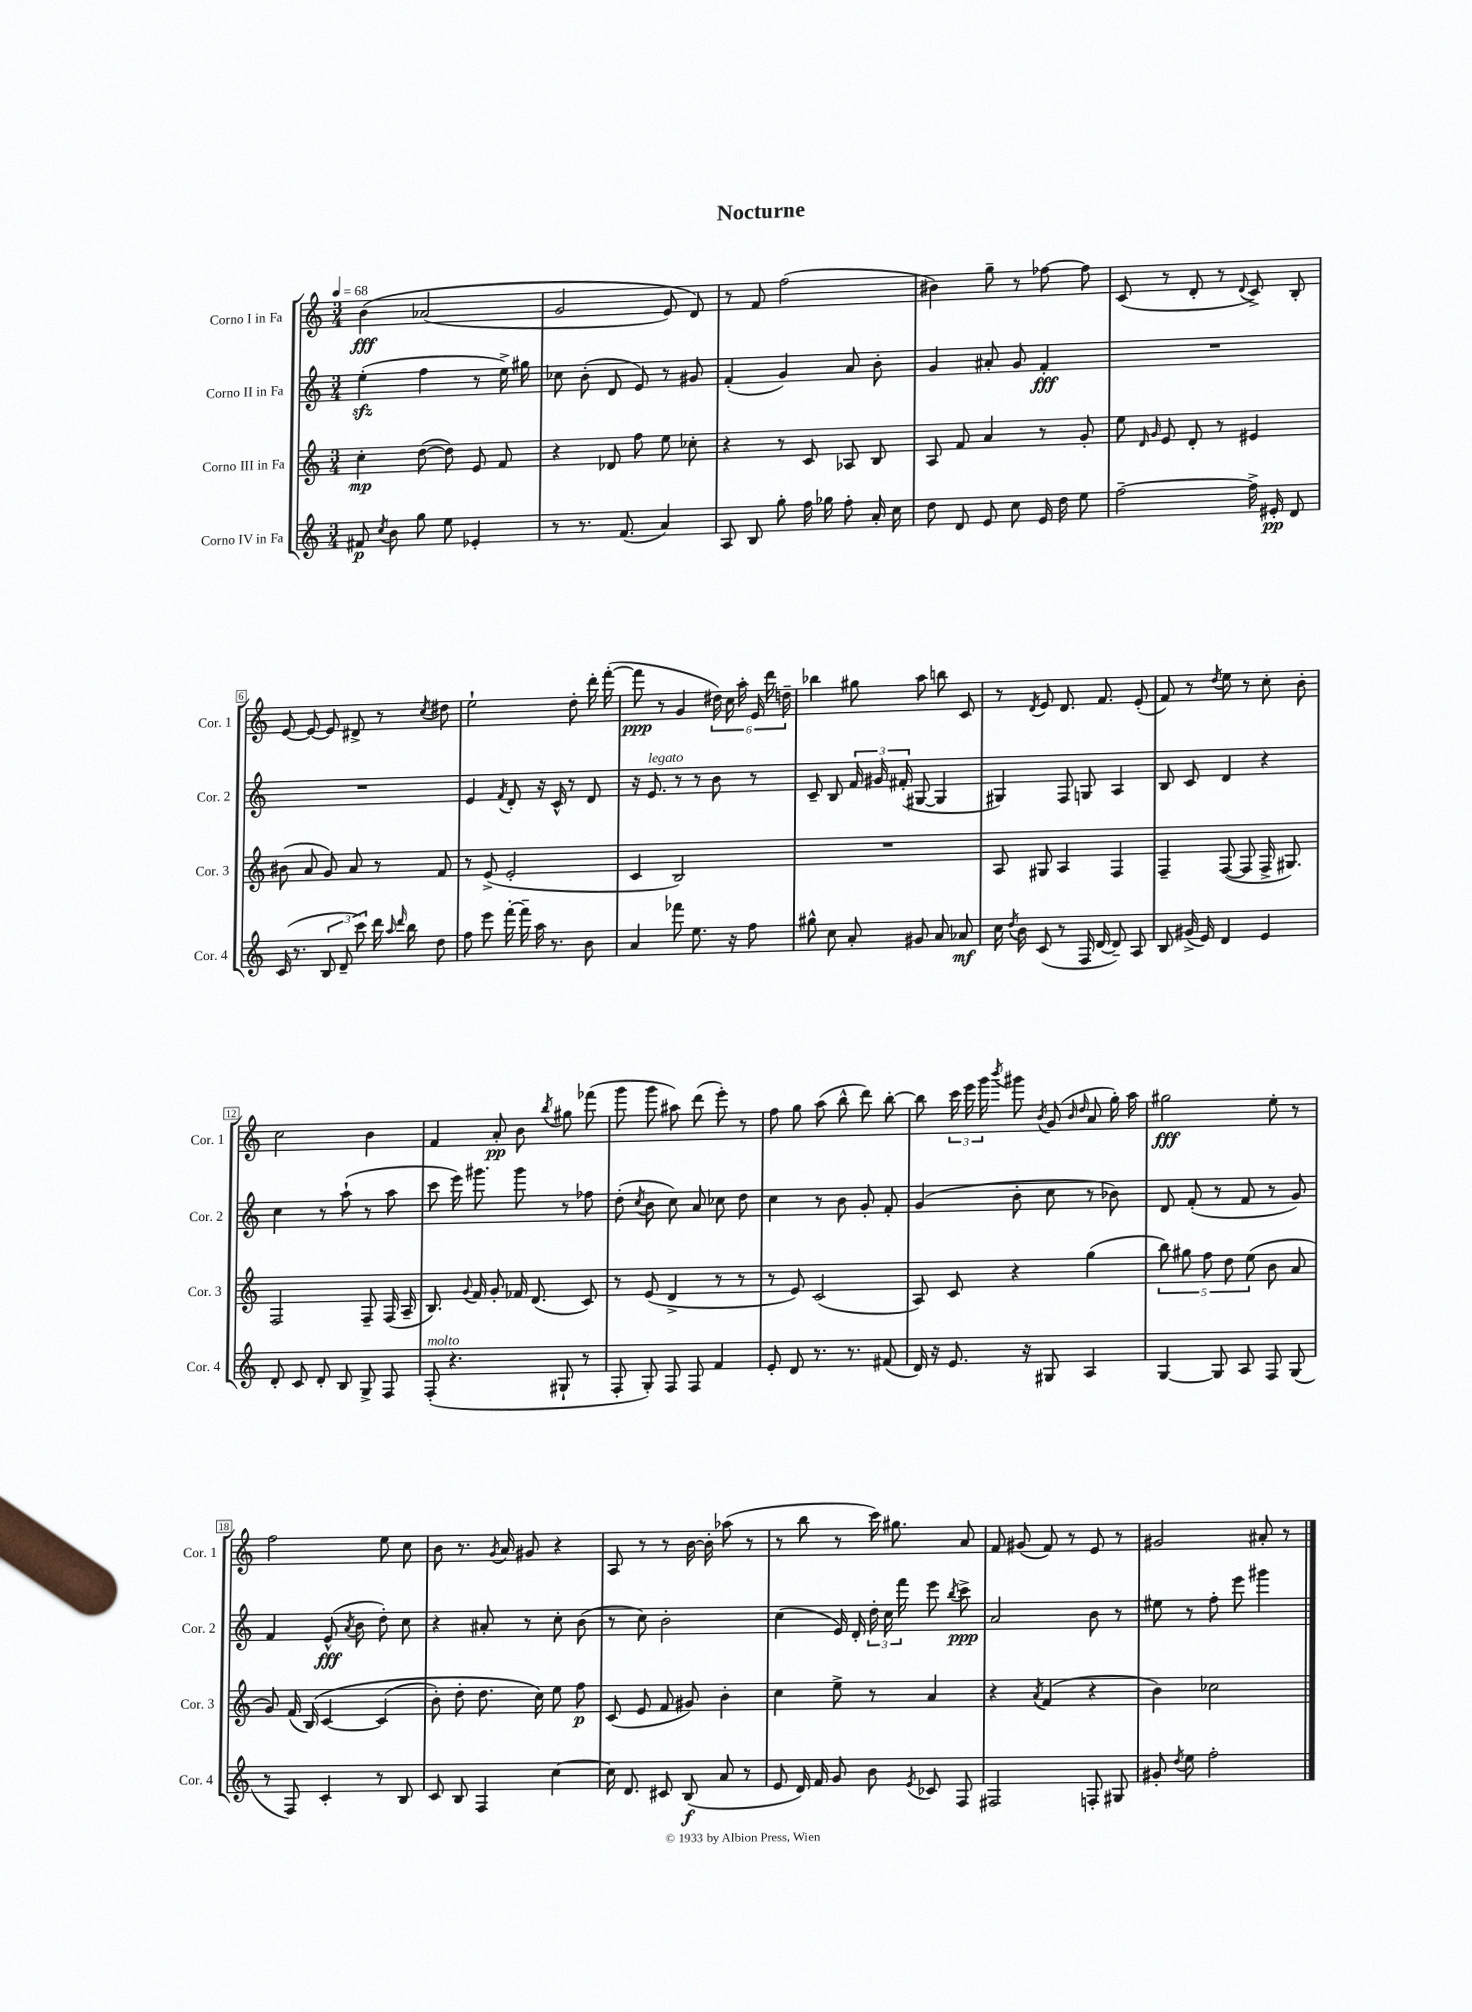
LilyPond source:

\header { title = "Nocturne" }
<<
\new StaffGroup <<
\new Staff = "s0" \with { instrumentName = "Corno I in Fa" shortInstrumentName = "Cor. 1" } {
    \clef treble \key c \major \numericTimeSignature \time 3/4 \tempo 4 = 68
    \autoBeamOff b'4\fff\( aes'2( |
    g'2 e'8) d'8\) |
    r8 f'8 f''2( |
    bis'4) g''8-- r8 fes''8~ fes''8 |
    c'8( r8 d'8-. r8 \appoggiatura { d'8 } c'8->) b8-. |
    e'8~ e'8~ e'8 dis'8-> r8 \acciaccatura { c''8 } dis''8 |
    e''2-! d''8-. d'''16-. f'''16~-.( |
    f'''8\ppp r8 g'4 \tuplet 6/4 { dis''16) c''16 a''16-. e'16 d'''16 d''16-- } |
    bes''4 gis''8 a''8 b''8 c'8 |
    r8 \acciaccatura { d'8 } e'8 d'8. f'8. e'8-.( |
    f'8) r8 \acciaccatura { d''8 } e''8 r8 c''8-. b'8-. |
    c''2 b'4 |
    f'4 a'8-.\pp b'8 \acciaccatura { b''8 } gis''8 fes'''8( |
    g'''8 g'''8 ais''8) d'''8( e'''8-.) r8 |
    f''8 g''8 a''8( b''8-^ d'''8) b''8~-. |
    b''8 \tuplet 3/2 { c'''16 e'''16 g'''16 } \acciaccatura { b'''8 } gis'''8 \acciaccatura { b'8 } g'8( \grace { b'16 d''16 } a'8 g''16-.) a''16 |
    gis''2\fff e''8-. r8 |
    f''2 e''8 c''8 |
    b'8 r8. \acciaccatura { g'8 } a'16 gis'8 r4 |
    a8 r8 r8 b'16~ b'16-. aes''8( r8 |
    r8 b''8 r8 c'''16) gis''8. a'8 |
    f'8 gis'8( f'8) r8 e'8 r8 |
    gis'2 ais'8-. r8 \bar "|." |
}
\new Staff = "s1" \with { instrumentName = "Corno II in Fa" shortInstrumentName = "Cor. 2" } {
    \clef treble \key c \major \numericTimeSignature \time 3/4
    \autoBeamOff e''4-.\sfz( f''4 r8 e''16->) gis''16 |
    ces''8 b'8-.( d'8 e'8) r8 gis'8 |
    f'4-.( g'4) a'8 b'8-. |
    g'4 ais'8-. g'8 f'4-.\fff |
    R2. |
    R2. |
    e'4 \acciaccatura { f'8 } d'8-. r16 c'16-^ r8 d'8 |
    r16 e'8.^\markup { \italic "legato" } r8 r8 b'8 r8 |
    c'8-- b8 \tuplet 3/2 { f'16 gis'16 fis'16-.( } gis8~ gis4 |
    gis4) f8 g8 a4 |
    b8 c'8 d'4 r4 |
    c''4 r8 a''8-!( r8 a''8 |
    c'''8 e'''16) gis'''8. gis'''8 r8 fes''8 |
    d''8-.( \acciaccatura { c''8 } b'8 c''8) a'8 ces''8 d''8 |
    c''4 r8 b'8 g'8-. f'8-. |
    g'4( b'8-. c''8 r8 bes'8) |
    d'8 f'8-.( r8 f'8 r8 g'8) |
    f'4 e'8-^\fff( \acciaccatura { a'8 } b'8 d''8-.) c''8 |
    r4 ais'8-. r8 c''8-. b'8( |
    r8 c''8) b'2-. |
    c''4( e'16) d'16-. \tuplet 3/2 { d''16-. c''16 f'''16 } e'''8 \acciaccatura { b''8 } c'''8->\ppp |
    a'2 b'8 r8 |
    eis''8 r8 f''8-. e'''8 gis'''4 \bar "|." |
}
\new Staff = "s2" \with { instrumentName = "Corno III in Fa" shortInstrumentName = "Cor. 3" } {
    \clef treble \key c \major \numericTimeSignature \time 3/4
    \autoBeamOff c''4-.\mp d''8~( d''8) e'8 f'8 |
    r4 des'8 f''8 e''8 ces''8-. |
    r4 r8 c'8 aes8 b8 |
    a8 f'8 a'4 r8 g'8-. |
    e''8 \grace { d'16 g'16 } e'8 d'8-. r8 eis'4 |
    bis'8( a'8 g'8) a'8 r8 f'8 |
    r8 e'8->( e'2-. |
    c'4 b2) |
    R2. |
    a8 gis8 a4 f4 |
    f4-- f8~( f8 f16-> gis8.) |
    f2 f8-- f16( a16-- |
    b8.) \appoggiatura { g'8 } f'16 g'8-. fes'16 d'8.( c'8) |
    r8 e'8( d'4-> r8 r8 |
    r8 e'8) c'2( |
    a8) c'8 r4 g''4( |
    \tuplet 5/4 { b''8) gis''8 f''8 d''8 e''8( } b'8 a'8 |
    g'8) f'16( b16)\( c'4~ c'4( |
    b'8-.) d''8-. d''8. c''16\) e''8 f''8\p |
    c'8( e'8 f'8 gis'8) b'4-. |
    c''4 e''8-> r8 a'4 |
    r4 \acciaccatura { a'8 } f'4( r4 |
    b'4) ces''2 \bar "|." |
}
\new Staff = "s3" \with { instrumentName = "Corno IV in Fa" shortInstrumentName = "Cor. 4" } {
    \clef treble \key c \major \numericTimeSignature \time 3/4
    \autoBeamOff fis'8\p \acciaccatura { c''8 } b'8 g''8 e''8 ees'4-. |
    r8 r8. f'8.( a'4) |
    a8 b8 g''8-. f''16 ges''16 f''8-. a'16-. c''16 |
    d''8 d'8 e'8 c''8 e'16 d''16 e''8 |
    f''2~-- f''16-> eis'16-.\pp d'8 |
    c'16( r8. \tuplet 3/2 { b8 d'8-- c'''8) } d'''16 \grace { a''16 d'''16 } b''16 d''8 |
    f''8 e'''8 f'''16~-. f'''16-- a''16 r8. b'8 |
    a'4 fes'''8 e''8. r16 f''8 |
    gis''8-^ c''8 a'8-. gis'8 a'8 aes'8\mf |
    c''16 \acciaccatura { d''8 } b'16 c'8( r8 f16 d'16~ d'8--) a8 |
    b8 gis'16->( e'16) d'4 e'4 |
    d'8-. c'8 d'8-. b8 g8-> f8 |
    f8-.^\markup { \italic "molto" }( r4. gis8-! r8 |
    f8-. g8-.) f8 f8 f'4 |
    e'8-. d'8 r8. r8. fis'8( |
    d'16) r16 e'8. r16 gis8 a4 |
    g4~ g8 a8 f8 g8( |
    r8 f8) c'4-. r8 b8 |
    c'8 b8 f4 c''4~ |
    c''16 d'8. cis'8 b8\f( a'8 r8 |
    e'8 d'16) f'16 g'8 b'8 \acciaccatura { e'8 } ces'8 f8 |
    fis2 f8-. gis8 |
    gis'8-. \acciaccatura { d''8 } e''8 f''2-. \bar "|." |
}
>>
>>
\layout { \context { \Score \override BarNumber.stencil = #(make-stencil-boxer 0.1 0.3 ly:text-interface::print) } }
